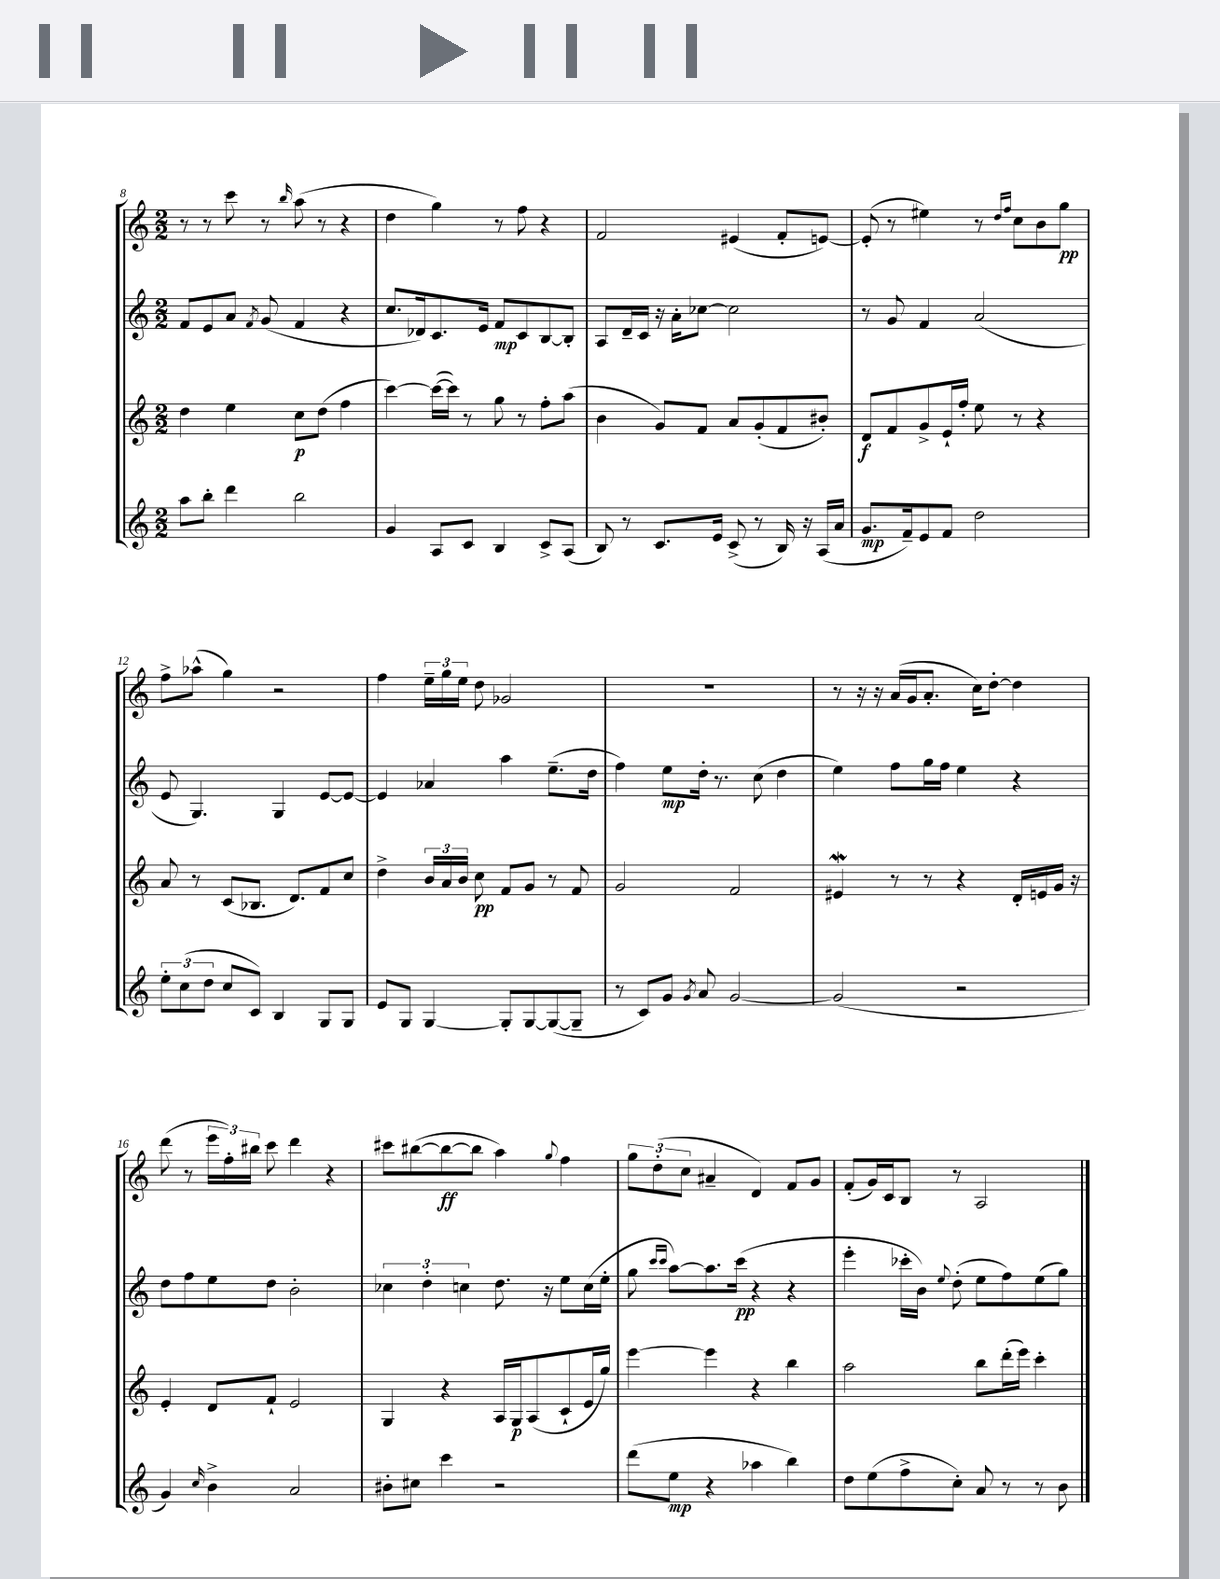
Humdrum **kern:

**kern	**dynam	**kern	**dynam	**kern	**dynam	**kern	**dynam
*part4	*part4	*part3	*part3	*part2	*part2	*part1	*part1
*staff4	*staff4	*staff3	*staff3	*staff2	*staff2	*staff1	*staff1
*clefG2	*	*clefG2	*	*clefG2	*	*clefG2	*
*k[]	*	*k[]	*	*k[]	*	*k[]	*
*M2/2	*	*M2/2	*	*M2/2	*	*M2/2	*
=8	=8	=8	=8	=8	=8	=8	=8
8aa\L	.	4dd\	.	8f/L	.	8r	.
8bb'\J	.	.	.	8e/	.	8r	.
4ddd\	.	4ee\	.	8a/J	.	8ccc\	.
.	.	.	.	8qf/	.	.	.
.	.	.	.	(8g/	.	8r	.
.	.	.	.	.	.	16qqbb/	.
2bb\	.	8cc\L	p	4f/	.	(8aa\	.
.	.	(8dd\J	.	.	.	8r	.
.	.	4ff\	.	4r	.	4r	.
=9	=9	=9	=9	=9	=9	=9	=9
4g/	.	[4ccc\)	.	8.cc/L	.	4dd\	.
.	.	.	.	16d-X/k)	.	.	.
8A/L	.	(16ccc\LL_	.	8.c/	.	4gg\)	.
.	.	16ccc\JJ])	.	.	.	.	.
8c/J	.	8r	.	.	.	.	.
.	.	.	.	16e/Jk	.	.	.
4B/	.	8gg\	.	8f/L	mp	8r	.
.	.	8r	.	8c/	.	8ff\	.
8c^/L	.	8ff'\L	.	[8B/	.	4r	.
(8A/J	.	(8aa\J	.	8B'/J]	.	.	.
=10	=10	=10	=10	=10	=10	=10	=10
8B/)	.	4b\	.	8A/L	.	2f/	.
8r	.	.	.	16d~/L	.	.	.
.	.	.	.	16c/JJ	.	.	.
8.c/L	.	8g/L)	.	16r	.	.	.
.	.	.	.	16a'\KL	.	.	.
.	.	8f/J	.	[8cc-X\J	.	.	.
16e/Jk	.	.	.	.	.	.	.
(8c^/	.	8a/L	.	2cc-\]	.	(4e#X/	.
8r	.	(8g'/	.	.	.	.	.
16B/)	.	8f/	.	.	.	8f'/L	.
16r	.	.	.	.	.	.	.
(16A/LL	.	8b#X'/J)	.	.	.	[8en/J)	.
16a/JJ	.	.	.	.	.	.	.
=11	=11	=11	=11	=11	=11	=11	=11
8.g/L	mp	8d/L	f	8r	.	(8e'/]	.
.	.	8f/	.	8g/	.	8r	.
16f~/k)	.	.	.	.	.	.	.
8e/	.	8g^/	.	4f/	.	4ee#X\)	.
8f/J	.	16e`/L	.	.	.	.	.
.	.	16ff'/JJ	.	.	.	.	.
2dd\	.	8ee\	.	(2a/	.	8r	.
.	.	.	.	.	.	16qqdd/LL	.
.	.	.	.	.	.	16qqff/JJ	.
.	.	8r	.	.	.	8cc\L	.
.	.	4r	.	.	.	8b\	.
.	.	.	.	.	.	8gg\J	pp
!!LO:LB:g=z
=12	=12	=12	=12	=12	=12	=12	=12
12ee'\L	.	8a/	.	8e/	.	8ff^\L	.
(12cc\	.	.	.	.	.	.	.
.	.	8r	.	4.G/)	.	(8aa-X^^\J	.
12dd\J	.	.	.	.	.	.	.
8cc/L	.	(8c/L	.	.	.	4gg\)	.
8c/J)	.	8.B-X/J	.	.	.	.	.
4B/	.	.	.	4G/	.	2r	.
.	.	8.d/L)	.	.	.	.	.
8G/L	.	8f/	.	[8e/L	.	.	.
8G/J	.	8cc/J	.	8e/J_	.	.	.
=13	=13	=13	=13	=13	=13	=13	=13
8e/L	.	4dd^\	.	4e/]	.	4ff\	.
8G/J	.	.	.	.	.	.	.
[4G/	.	24b/LL	.	4a-X/	.	24ee~\LL	.
.	.	24a/	.	.	.	24gg\	.
.	.	24b/JJ	.	.	.	24ee\JJ	.
.	.	8cc\	pp	.	.	8dd\	.
8G'/L]	.	8f/L	.	4aa\	.	2g-X/	.
[8G/	.	8g/J	.	.	.	.	.
(8G/_	.	8r	.	(8.ee~\L	.	.	.
8G~/J]	.	8f/	.	.	.	.	.
.	.	.	.	16dd\Jk	.	.	.
=14	=14	=14	=14	=14	=14	=14	=14
8r	.	2g/	.	4ff\)	.	1r	.
8c/L)	.	.	.	.	.	.	.
8g/J	.	.	.	8ee\L	mp	.	.
8qg/	.	.	.	.	.	.	.
8a/	.	.	.	16dd'\Jk	.	.	.
.	.	.	.	8.r	.	.	.
[2g/	.	2f/	.	.	.	.	.
.	.	.	.	(8cc\	.	.	.
.	.	.	.	4dd\	.	.	.
=15	=15	=15	=15	=15	=15	=15	=15
(2g/]	.	4e#XW/	.	4ee\)	.	8r	.
.	.	.	.	.	.	16r	.
.	.	.	.	.	.	16r	.
.	.	8r	.	8ff\L	.	(16a/LL	.
.	.	.	.	.	.	16g/J	.
.	.	8r	.	16gg\L	.	8.a'/J	.
.	.	.	.	16ff\JJ	.	.	.
2r	.	4r	.	4ee\	.	.	.
.	.	.	.	.	.	16cc\KL)	.
.	.	.	.	.	.	[8dd'\J	.
.	.	16d'/LL	.	4r	.	4dd\]	.
.	.	16en/	.	.	.	.	.
.	.	16g/JJ	.	.	.	.	.
.	.	16r	.	.	.	.	.
!!LO:LB:g=z
=16	=16	=16	=16	=16	=16	=16	=16
4g/)	.	4e'/	.	8dd\L	.	(8ddd\	.
.	.	.	.	8ff\	.	8r	.
16qqcc/	.	.	.	.	.	.	.
4b^\	.	8d/L	.	8ee\	.	24eee\LL	.
.	.	.	.	.	.	24ff'\)	.
.	.	.	.	.	.	24bb#X\JJ	.
.	.	8f`/J	.	8dd\J	.	8ccc\	.
2a/	.	2e/	.	2b'\	.	4ddd\	.
.	.	.	.	.	.	4r	.
=17	=17	=17	=17	=17	=17	=17	=17
8b#X'\L	.	4G/	.	6cc-X\	.	8ccc#X\L	.
8cc#X\J	.	.	.	.	.	([8bb#X\	.
.	.	.	.	6dd'\	.	.	.
4ccc\	.	4r	.	.	.	8bb#\_	ff
.	.	.	.	6ccn\	.	.	.
.	.	.	.	.	.	8bb#\J]	.
2r	.	16A/LL	.	8.dd\	.	4aa\)	.
.	.	16G/J	p	.	.	.	.
.	.	(8A/	.	.	.	.	.
.	.	.	.	16r	.	.	.
.	.	.	.	.	.	8qqgg/	.
.	.	8c`/	.	8ee\L	.	4ff\	.
.	.	16e/L	.	(16cc\L	.	.	.
.	.	16gg/JJ)	.	16ee'\JJ	.	.	.
=18	=18	=18	=18	=18	=18	=18	=18
(8ddd\L	.	[4eee\	.	8gg\	.	12gg\L	.
.	.	.	.	.	.	(12dd'\	.
.	.	.	.	16qqccc/LL	.	.	.
.	.	.	.	16qqccc/JJ	.	.	.
8ee\J	mp	.	.	[8aa\L)	.	.	.
.	.	.	.	.	.	12cc\J	.
4r	.	4eee\]	.	8.aa\]	.	4a#X~/	.
.	.	.	.	(16ccc\Jk	pp	.	.
4aa-X\	.	4r	.	4r	.	4d/)	.
4bb\)	.	4bb\	.	4r	.	8f/L	.
.	.	.	.	.	.	8g/J	.
=19	=19	=19	=19	=19	=19	=19	=19
8dd\L	.	2aa\	.	4eee'\	.	(8f'/L	.
(8ee\	.	.	.	.	.	16g/L)	.
.	.	.	.	.	.	16c/J	.
8ff^\	.	.	.	16ccc-X'\LL	.	8B/J	.
.	.	.	.	16b\JJ)	.	.	.
.	.	.	.	8qqee/	.	.	.
8cc'\J)	.	.	.	(8dd'\	.	8r	.
8a/	.	8bb\L	.	8ee\L	.	2A/	.
8r	.	(16ddd'\L	.	8ff\)	.	.	.
.	.	16eee\JJ)	.	.	.	.	.
8r	.	4ccc'\	.	(8ee\	.	.	.
8b\	.	.	.	8gg\J)	.	.	.
==	==	==	==	==	==	==	==
*-	*-	*-	*-	*-	*-	*-	*-
